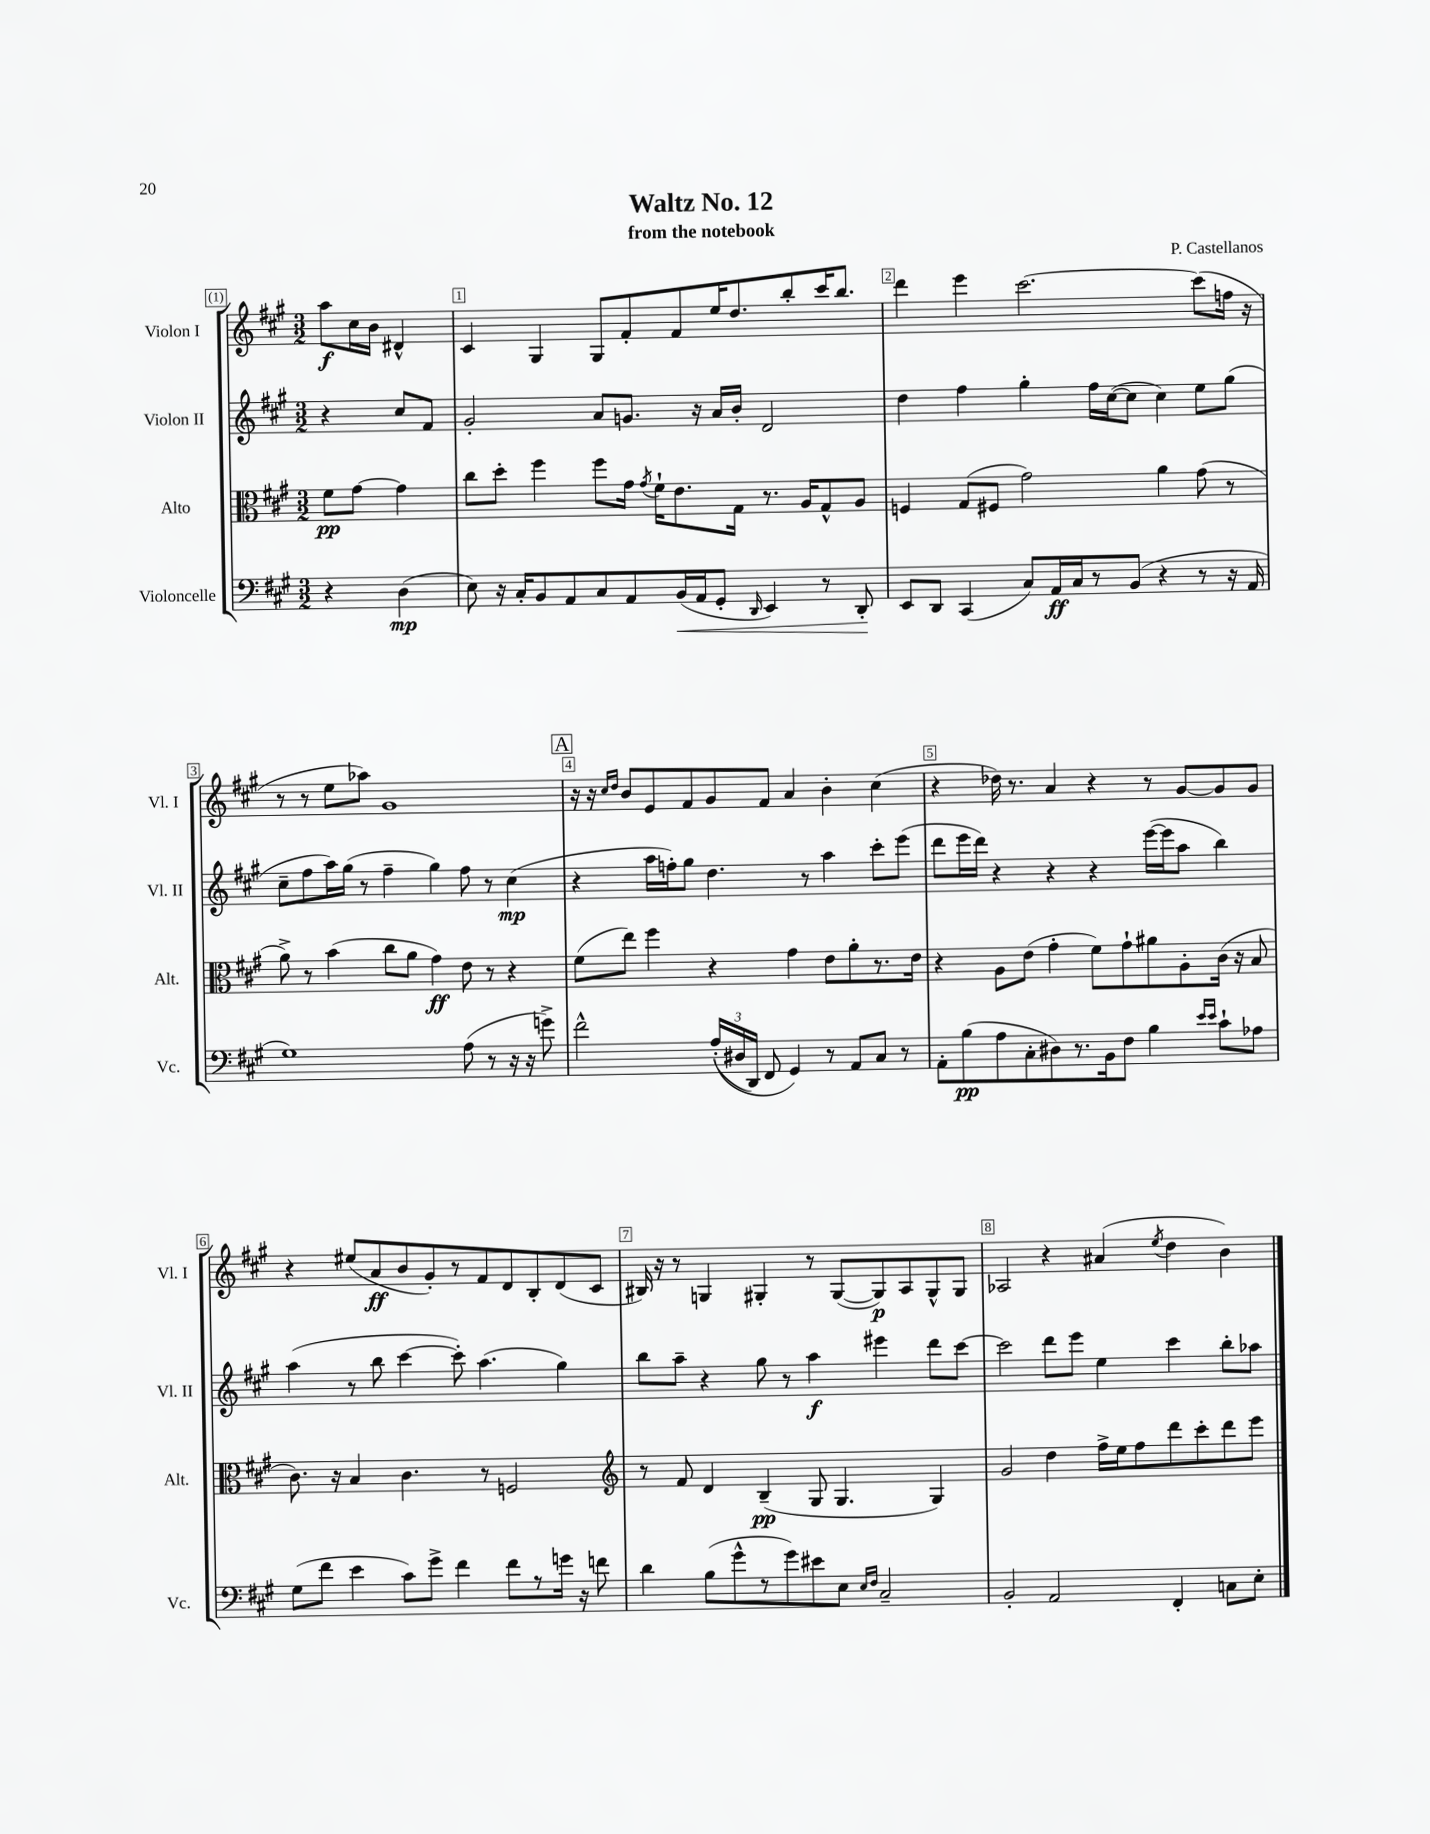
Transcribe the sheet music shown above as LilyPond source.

\header { title = "Waltz No. 12" composer = "P. Castellanos" subtitle = "from the notebook" }
<<
\new StaffGroup <<
\new Staff = "s0" \with { instrumentName = "Violon I" shortInstrumentName = "Vl. I" } {
    \clef treble \key a \major \numericTimeSignature \time 3/2 \partial 2
    \autoBeamOff a''8[\f cis''16 b'16] dis'4-^ |
    cis'4 gis4 gis8[ fis'8-. fis'8 e''16 d''8. b''8-. cis'''16 b''8.] |
    d'''4 e'''4 cis'''2.~ cis'''8[( f''16] r16 |
    r8 r8 e''8[ aes''8]) gis'1 |
    \mark \markup { \box "A" } r16 r16 \grace { cis''16[ d''16] } b'8[ e'8 fis'8 gis'8 fis'8] a'4 b'4-. cis''4( |
    r4 des''16) r8. a'4 r4 r8 gis'8[~ gis'8 gis'8] |
    r4 eis''8[( a'8\ff b'8 gis'8-.) r8 fis'8 d'8 b8-. d'8( cis'8] |
    bis16) r16 r8 g4 gis4-. r8 gis8[~( gis8\p) a8 gis8-^ gis8] |
    aes2 r4 ais'4( \acciaccatura { e''8 } d''4 b'4) \bar "|." |
}
\new Staff = "s1" \with { instrumentName = "Violon II" shortInstrumentName = "Vl. II" } {
    \clef treble \key a \major \numericTimeSignature \time 3/2 \partial 2
    \autoBeamOff r4 cis''8[ fis'8] |
    gis'2-. a'8[ g'8.] r16 a'16[ b'16]-. d'2 |
    d''4 fis''4 gis''4-. fis''16[ cis''16~( cis''8] cis''4) e''8[ gis''8]( |
    cis''8[-- fis''8 a''16) gis''16]( r8 fis''4-- gis''4) fis''8 r8 cis''4\mp( |
    \mark \markup { \box "A" } r4 a''16[ f''16-.) gis''8] d''4. r8 a''4 cis'''8[-. e'''8]( |
    d'''8[ e'''16 d'''16]) r4 r4 r4 e'''16[~( e'''16 a''8] b''4) |
    a''4( r8 b''8 cis'''4~ cis'''8-.) a''4.( gis''4) |
    b''8[ a''8]-- r4 gis''8 r8 a''4\f eis'''4 d'''8[ cis'''8]~ |
    cis'''2 d'''8[ e'''8] e''4 cis'''4 b''8[-. aes''8] \bar "|." |
}
\new Staff = "s2" \with { instrumentName = "Alto" shortInstrumentName = "Alt." } {
    \clef alto \key a \major \numericTimeSignature \time 3/2 \partial 2
    \autoBeamOff fis'8[\pp gis'8]~ gis'4 |
    cis''8[ d''8]-. fis''4 fis''8[ gis'16] \acciaccatura { gis'8 } fis'16[-! e'8. gis16] r8. a16[ gis8-^ a8] |
    f4 gis8[( fis8] gis'2) a'4 gis'8( r8 |
    a'8->) r8 b'4( cis''8[ a'8] gis'4\ff) e'8 r8 r4 |
    \mark \markup { \box "A" } fis'8[( e''8]) fis''4 r4 gis'4 e'8[ a'8-. r8. e'16] |
    r4 a8[ e'8]( gis'4-. fis'8[) gis'8-! ais'8 a8-. cis'16]( r16 b8 |
    cis'8.) r16 b4 cis'4. r8 f2 |
    \clef treble r8 fis'8 d'4 b4--\pp( gis8 gis4. gis4) |
    gis'2 d''4 fis''16[-> e''16 fis''8 d'''8 cis'''8-. d'''8 e'''8] \bar "|." |
}
\new Staff = "s3" \with { instrumentName = "Violoncelle" shortInstrumentName = "Vc." } {
    \clef bass \key a \major \numericTimeSignature \time 3/2 \partial 2
    \autoBeamOff r4 d4\mp( |
    e8) r16 cis16[-. b,8 a,8 cis8 a,8 b,16\<( a,16 gis,8]-. \grace { d,16 } e,4) r8 d,8-.\! |
    e,8[ d,8] cis,4( cis8[) a,16\ff cis16 r8 b,8]( r4 r8 r16 a,16 |
    gis1) a8( r8 r16 r16 g'8->) |
    \mark \markup { \box "A" } fis'2-^ \tuplet 3/2 { a16[-.(\( dis16 d,16]) } fis,8 gis,4\) r8 a,8[ cis8] r8 |
    a,8[-. b8\pp( a8 cis8-. dis8) r8. b,16 fis8] b4 \grace { e'16[ e'16] } cis'8[-! aes8] |
    gis8[( fis'8] e'4 cis'8[) gis'8]-> fis'4 fis'8[ r8 g'16] r16 f'8 |
    d'4 b8[( gis'8-^ r8 gis'8) eis'8 e8] \grace { e16[ fis16] } cis2-- |
    b,2-. a,2 fis,4-. c8[ e8]-. \bar "|." |
}
>>
>>
\layout { \context { \Score \override BarNumber.break-visibility = ##(#f #t #t) barNumberVisibility = #all-bar-numbers-visible \override BarNumber.stencil = #(make-stencil-boxer 0.1 0.3 ly:text-interface::print) } }
